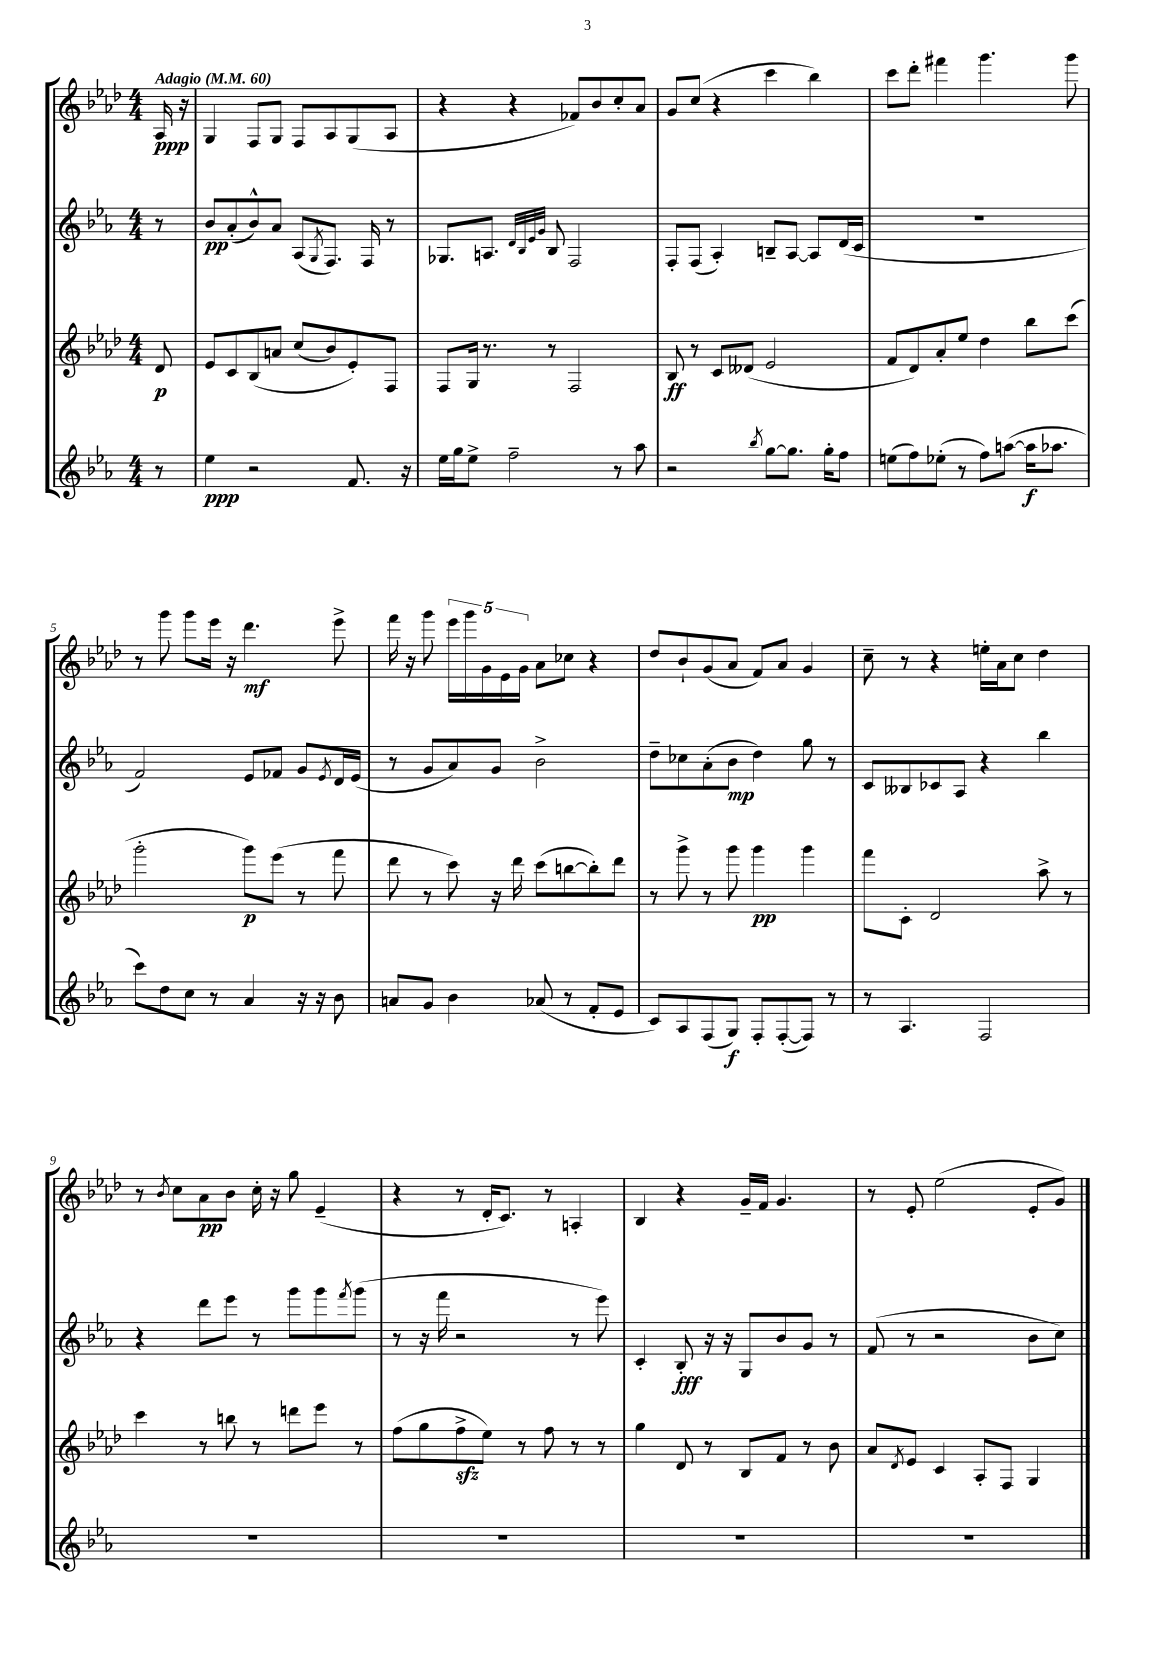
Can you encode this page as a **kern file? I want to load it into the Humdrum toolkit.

**kern	**kern	**kern	**kern
*staff4	*staff3	*staff2	*staff1
*clefG2	*clefG2	*clefG2	*clefG2
*k[b-e-a-]	*k[b-e-a-d-]	*k[b-e-a-]	*k[b-e-a-d-]
*M4/4	*M4/4	*M4/4	*M4/4
*MM60	*MM60	*MM60	*MM60
8r	8d-	8r	16A-
.	.	.	16r
=	=	=	=
4ee-	8e-	8b-	4G
.	8c	(8a-'	.
2r	&(8B-	8b-^^)	8F
.	8a	8a-	8G
.	(8cc	(8A-	8F
.	.	8qG	.
.	8b-)	8.F)	8A-
8.f	8e-'&)	.	(8G
.	.	16F	.
.	8F	8r	8A-
16r	.	.	.
=	=	=	=
16ee-	8F	8.G-	4r
16gg	.	.	.
8ee-^	16G	.	.
.	8.r	8.A	.
2ff~	.	.	4r
.	.	32qqd	.
.	.	32qqB-	.
.	.	32qqe-	.
.	.	32qqg	.
.	8r	8B-	.
.	2F	2F	8f-)
.	.	.	8b-
8r	.	.	8cc'
8aa-	.	.	8a-
=	=	=	=
2r	8B-	8F'	8g
.	8r	(8F	(8cc
.	8c	4A-')	4r
.	(8d--	.	.
8qbb-	.	.	.
[8gg	2e-	8B~	4ccc
8.gg]	.	[8A-	.
.	.	8A-]	4bb-)
16gg'	.	.	.
8ff	.	(16d	.
.	.	16c	.
=	=	=	=
(8ee	8f	1r	8ccc
8ff)	8d-)	.	8ddd-'
(8ee-'	8a-'	.	4fff#
8r	8ee-	.	.
8ff)	4dd-	.	4.ggg
([8aa	.	.	.
16aa]	8bb-	.	.
8.aa-	.	.	.
.	(8ccc	.	8ggg
=	=	=	=
8ccc)	2ggg'	2f)	8r
8dd	.	.	8ggg
8cc	.	.	8ggg
8r	.	.	16eee-
.	.	.	16r
4a-	8ggg)	8e-	4.ddd-
.	(8eee-	8f-	.
16r	8r	8g	.
16r	.	.	.
.	.	8qe-	.
8b-	8fff	16d	8eee-^
.	.	(16e-	.
=	=	=	=
8a	8ddd-	8r	16fff
.	.	.	16r
8g	8r	8g	8ggg
4b-	8ccc)	8a-)	20eee-
.	.	.	20ggg
.	.	.	20g
.	16r	8g	.
.	.	.	20e-
.	16ddd-	.	.
.	.	.	20g
(8a-	(8ccc	2b-^	8a-
8r	[8bb	.	8cc-
8f'	8bb'])	.	4r
8e-	8ddd-	.	.
=	=	=	=
8c)	8r	8dd~	8dd-
8A-	8ggg^	8cc-	8b-`
(8F	8r	(8a-'	(8g
8G)	8ggg	8b-	8a-
8F'	4ggg	4dd)	8f)
([8F'	.	.	8a-
8F])	4ggg	8gg	4g
8r	.	8r	.
=	=	=	=
8r	8fff	8c	8cc~
4.A-	8c'	8B--	8r
.	2d-	8c-	4r
.	.	8A-	.
2F	.	4r	16ee'
.	.	.	16a-
.	.	.	8cc
.	8aa-^	4bb-	4dd-
.	8r	.	.
=	=	=	=
1r	4ccc	4r	8r
.	.	.	8qb-
.	.	.	8cc
.	8r	8ddd	8a-
.	8bb	8eee-	8b-
.	8r	8r	16cc'
.	.	.	16r
.	8ddd	8ggg	8gg
.	8eee-	8ggg	(4e-~
.	.	8qfff	.
.	8r	(8ggg	.
=	=	=	=
1r	(8ff	8r	4r
.	8gg	16r	.
.	.	16fff	.
.	8ff^	2r	8r
.	8ee-)	.	16d-'
.	.	.	8.c)
.	8r	.	.
.	8ff	.	8r
.	8r	8r	4A'
.	8r	8eee-)	.
=	=	=	=
1r	4gg	4c'	4B-
.	8d-	8B-'	4r
.	8r	16r	.
.	.	16r	.
.	8B-	8G	16g~
.	.	.	16f
.	8f	8b-	4.g
.	8r	8g	.
.	8b-	8r	.
=	=	=	=
1r	8a-	(8f	8r
.	8qd-	.	.
.	8e-	8r	8e-'
.	4c	2r	(2ee-
.	8A-'	.	.
.	8F	.	.
.	4G	8b-	8e-'
.	.	8cc)	8g)
==	==	==	==
*-	*-	*-	*-
